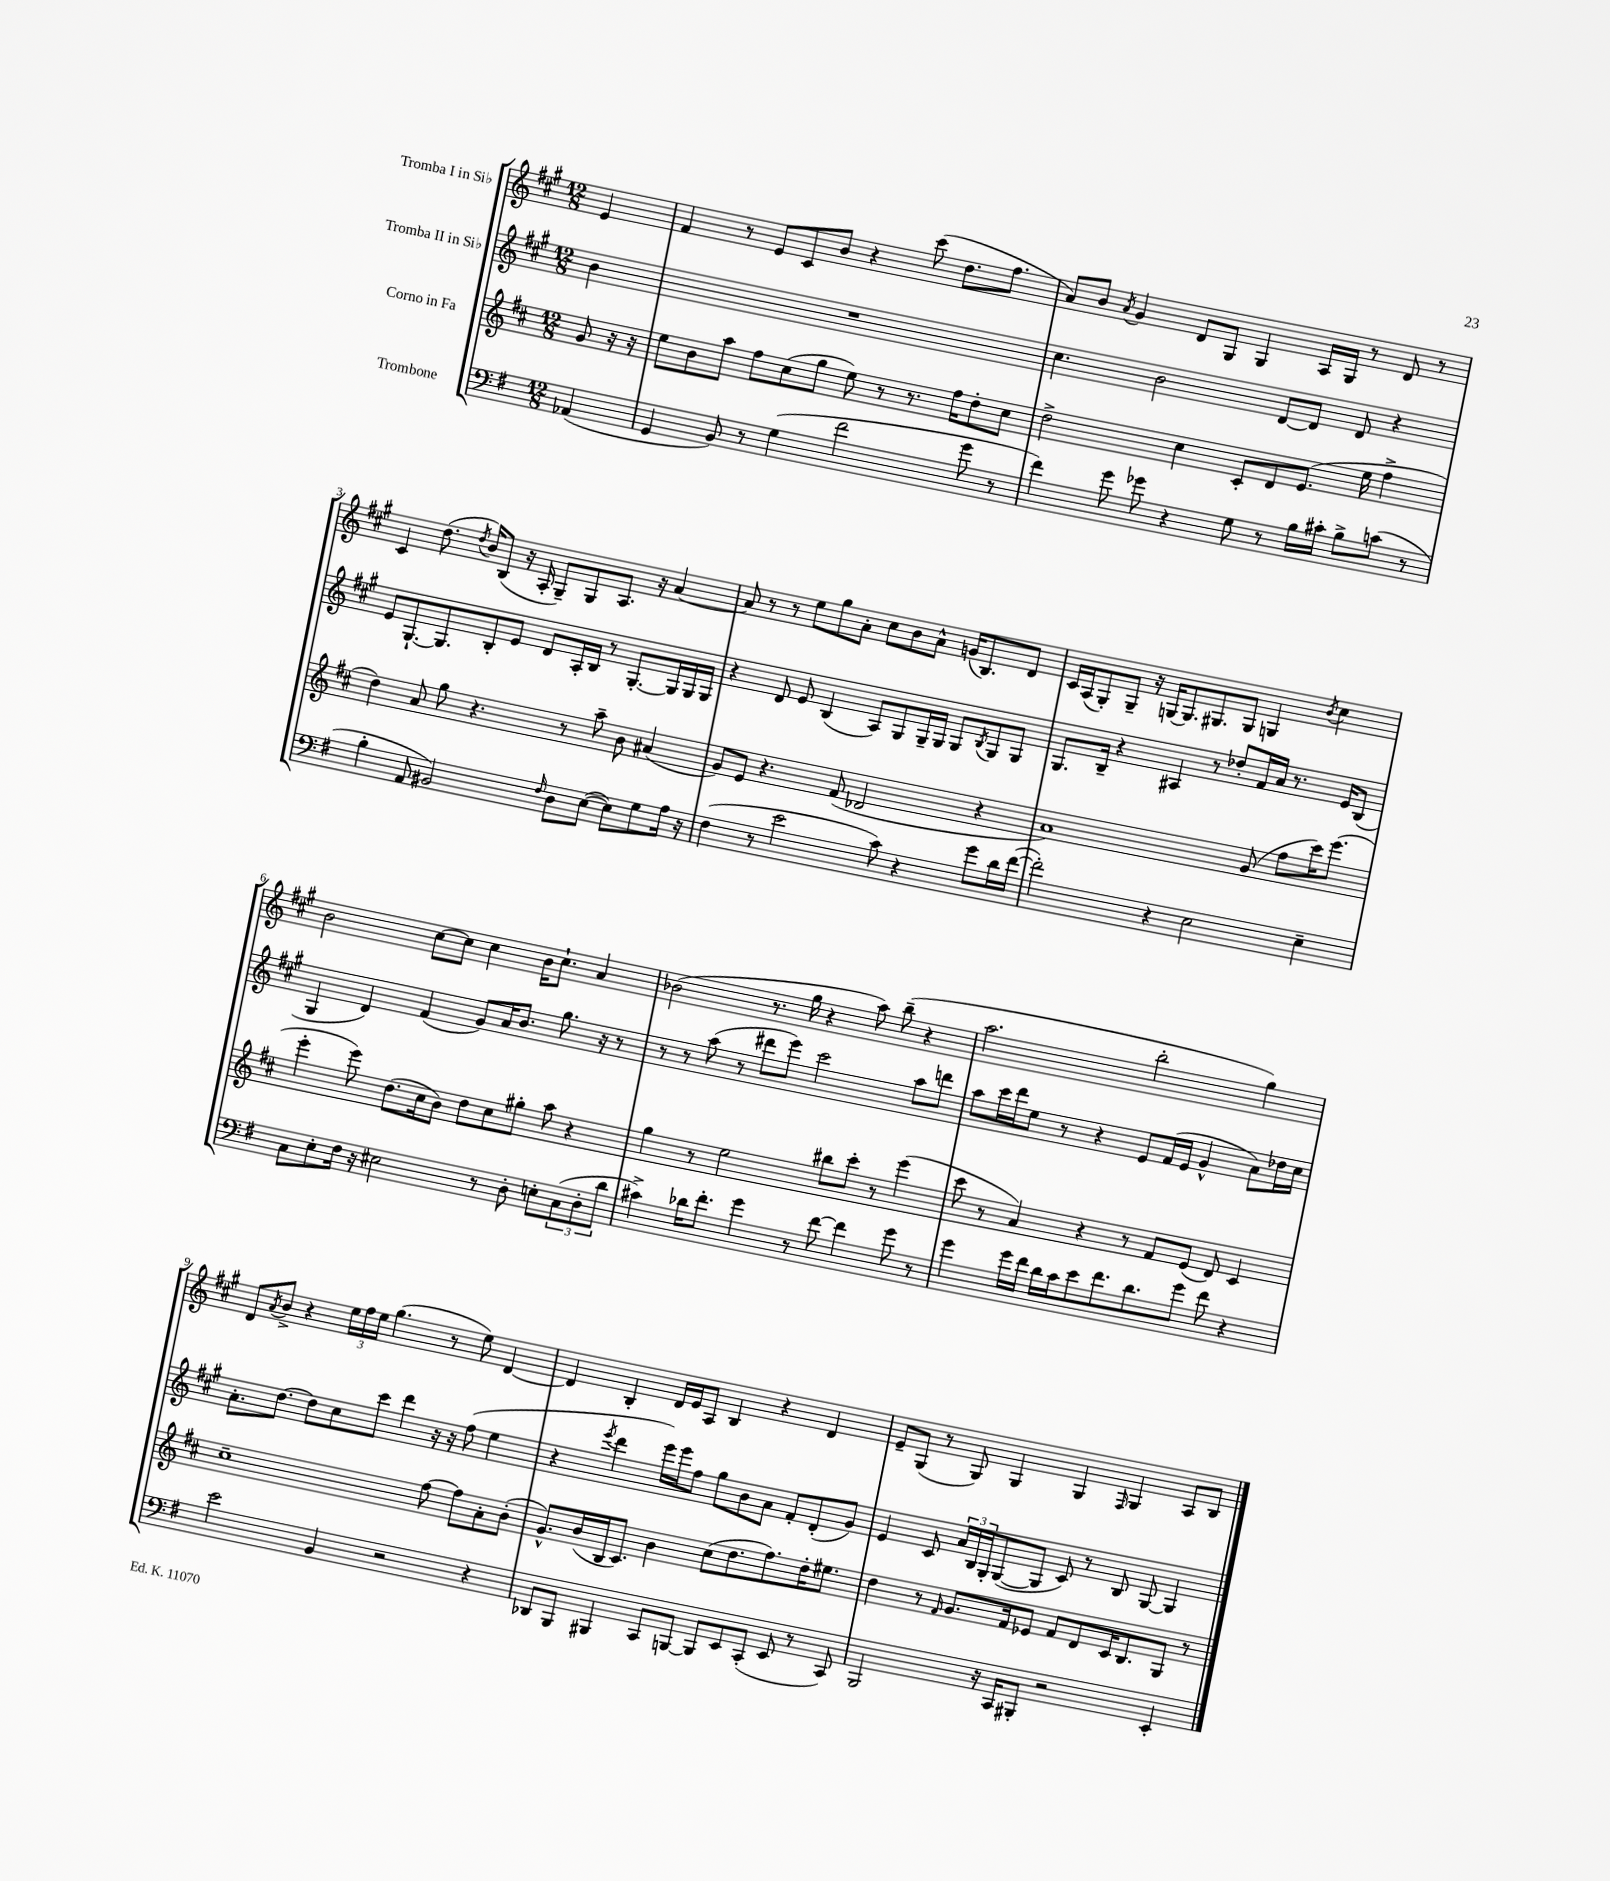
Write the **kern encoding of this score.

**kern	**kern	**kern	**kern
*part4	*part3	*part2	*part1
*staff4	*staff3	*staff2	*staff1
*I"Trombone	*I"Corno in Fa	*I"Tromba II in Si♭	*I"Tromba I in Si♭
*clefF4	*clefG2	*clefG2	*clefG2
*k[f#]	*k[f#c#]	*k[f#c#g#]	*k[f#c#g#]
*M12/8	*M12/8	*M12/8	*M12/8
=	=	=	=
(4AA-X/	8g/	4b\	4e/
.	16r	.	.
.	16r	.	.
=1	=1	=1	=1
4GG/	8ee\L	1.r	4f#/
.	8b\	.	.
8BB/)	8aa\J	.	8r
8r	8ff#\L	.	8e/L
(4G\	(8cc#\	.	8c#/
.	8gg\J	.	8b/J
2f#\	8ee\)	.	4r
.	8r	.	.
.	8.r	.	(8ccc#\
.	.	.	8.dd\L
.	16ff#\KL	.	.
8g\	8dd'\	.	.
.	.	.	8.ff#\J
8r	8cc#\J	.	.
=2	=2	=2	=2
4f#\)	2dd^\	4.cc#\	8a/L)
.	.	.	8b/J
.	.	.	8qa/
8g\	.	.	4g#/
8g-X\	.	2b\	.
4r	4cc#\	.	8d/L
.	.	.	8G#/J
8G\	8c#'/L	.	4G#/
8r	8d/	[8d/L	.
16B\LL	(8.e/J	8d/J]	16A/LL
16c#X'\JJ	.	.	16G#/JJ
8B^\L	.	8d/	8r
.	16ee\	.	.
(8cn\J	4ff#^\	4r	8d/
8r	.	.	8r
!!LO:LB:g=z
=3	=3	=3	=3
4B'\	4dd\)	8e/L	4c#/
.	.	[8.G#`/	.
8AA/	8a/	.	(8.dd\
.	.	8.G#/]	.
2BB#X/)	8gg\	.	.
.	.	.	8qdd/
.	.	.	16b/KL)
.	4.r	8B'/	(8B/J
.	.	8e/J	16r
.	.	.	16A'/
.	.	8d/L	8G#~/L)
16qqF#/	.	.	.
8D\L	8r	16A'/L	8G#/
.	.	16B/JJ	.
([8E\J	8aa~\	8r	8.A/J
8E\L])	8b\	[8.G#'/L	.
.	.	.	16r
8G\	(4a#X/	.	[4a/
.	.	16G#/L]	.
16A\Jk	.	16G#/	.
16r	.	16G#/JJ	.
=4	=4	=4	=4
(4F#\	8g/L)	4r	8a/]
.	8e/J	.	8r
8r	4.r	8d/	8r
2e\	.	8e/	8ee\L
.	.	(4B/	8gg#\
.	(8f#/	.	8a'\J
.	2d-X/	8A/L)	8cc#\L
8c\)	.	8G#/	8b\
4r	.	16G#~/L	8a^^\J
.	.	16G#/JJ	.
.	.	8G#/L	(16gn/KL
.	.	.	8.B/)
.	.	8qB/	.
8g\L	4r	8G#/	.
16d\L	.	8G#/J	8d/J
([16f#\JJ	.	.	.
=5	=5	=5	=5
2f#'\])	1a)	8.G#/L	16c#/LL
.	.	.	(16A/J
.	.	.	8G#'/)
.	.	16B~/Jk	.
.	.	4r	8G#~/J
.	.	.	16r
.	.	.	[16Gn/KL
4r	.	4A#X/	8.G/]
.	.	.	8.G#X/
2E\	.	8r	.
.	.	8dd-X'/L	8G#/J
.	(8g/	16f#/L	4Gn/
.	.	16a/JJ	.
.	8ff#\L	8.r	.
.	.	.	8qb/
4E~\	16ccc#\K)	.	4cc#\
.	(8.eee\J	16e/KL	.
.	.	(8B/J	.
!!LO:LB:g=z
=6	=6	=6	=6
8C\L	4eee'\	4G#/	2b\
8E'\	.	.	.
16F#\Jk	8eee\)	4d/)	.
16r	.	.	.
2E#X\	(8.dd\L	.	.
.	.	(4f#/	[8cc#\L
.	16cc#\k	.	.
.	8b\J)	.	8cc#\J]
.	8dd\L	8g#/L)	4cc#\
8r	8cc#\	16a/K	.
.	.	8.b/J	.
8D'\	8gg#X'\J	.	16b\KL
.	.	.	8.cc#`\J
8En'\L	8aa\	8.gg#\	.
(12C\	4r	.	4a/
.	.	16r	.
12D'\	.	.	.
.	.	8r	.
12d\J	.	.	.
=7	=7	=7	=7
4c#X^\)	4gg\	8r	(2b-X\
.	.	8r	.
16d-X\KL	8r	(8aa\	.
8.f#'\J	.	.	.
.	2ee\	8r	.
4g\	.	8ddd#X\L	8.r
.	.	8eee\J)	.
.	.	.	16gg#\
8r	.	2ccc#\	4r
[8f#\	8bb#X\L	.	.
4f#\]	8ccc#'\J	.	8aa\)
.	8r	.	(8bb~\
8g\	(4eee\	8aa\L	4r
8r	.	8dddn\J	.
=8	=8	=8	=8
4g\	8ccc#\	8aa\L	2.aa\
.	8r	16ccc#\L	.
.	.	16ddd\J	.
16g\LL	4a/)	8ee\J	.
16f#\JJ	.	.	.
16d\LL	.	8r	.
16c\J	.	.	.
8e\	4r	4r	.
8.f#\	.	.	.
.	8r	8e/L	2bb'\
8.d\	.	.	.
.	8f#/L	(16f#/L	.
.	.	16e/JJ	.
8g\J	(8e/J	4g#^^/	.
8f#\	8d/)	.	.
4r	4c#/	8a\L)	4gg#\)
.	.	16dd-X\L	.
.	.	16cc#\JJ	.
!!LO:LB:g=z
=9	=9	=9	=9
2e\	1cc#~	8.a'\L	8d/L
.	.	.	8qa/
.	.	.	8b^/J
.	.	[8.dd\J	.
.	.	.	4r
.	.	8dd\L]	.
4BB/	.	8cc#\	24ee\LL
.	.	.	24ff#\
.	.	.	24ee\JJ
.	.	8ccc#\J	(4.gg#\
2r	.	4ddd\	.
.	[8ff#\	16r	8r
.	.	16r	.
.	8ff#\L]	(8ff#\	8ee\)
4r	8a'\	4ee\	[4d/
.	(8b'\J	.	.
=10	=10	=10	=10
8DD-X/L	8.g^^/L)	4r	4d/]
8BBB/J	.	.	.
.	(16b/L	.	.
.	.	8qeee/	.
4BBB#X/	16B/J	4ddd\	4B'/
.	8.c#/J)	.	.
8CC/L	4b\	16eee\LL)	16d/LL
.	.	16eee\J	16e/J
[8BBBn/J	.	8ff#\J	8A/J
8BBB/L]	(8cc#\L	8gg#\L	4B/
8EE/	8.dd\	8b\	.
(8CC'/J	.	8a\J	4r
.	8.ff#\)	.	.
8EE/	.	8f#'/L	.
8r	16dd'\K	(8d'/	4d/
.	8.ee#X\J	.	.
8CC/)	.	8g#/J)	.
=11	=11	=11	=11
2BBB/	4dd\	4e/	8e~/L
.	.	.	(8G#/J
.	8r	8c#/	8r
.	16qqf#/	.	.
.	8.g/L	24a/LL	8G#/)
.	.	24B/	.
.	.	24G#'/J	.
16r	.	([8G#/	4G#/
16CC/KL	16f#/k	.	.
8BBB#X'/J	8e-X/J	8G#/J]	.
2r	8f#/L	8c#/)	4G#/
.	8d/	8r	.
.	.	.	16qqF#/
.	16c#/K	8B/	4G#/
.	8.B/	.	.
.	.	[8G#/	.
4EE'/	8G/J	4G#/]	8A/L
.	8r	.	8B/J
==	==	==	==
*-	*-	*-	*-
